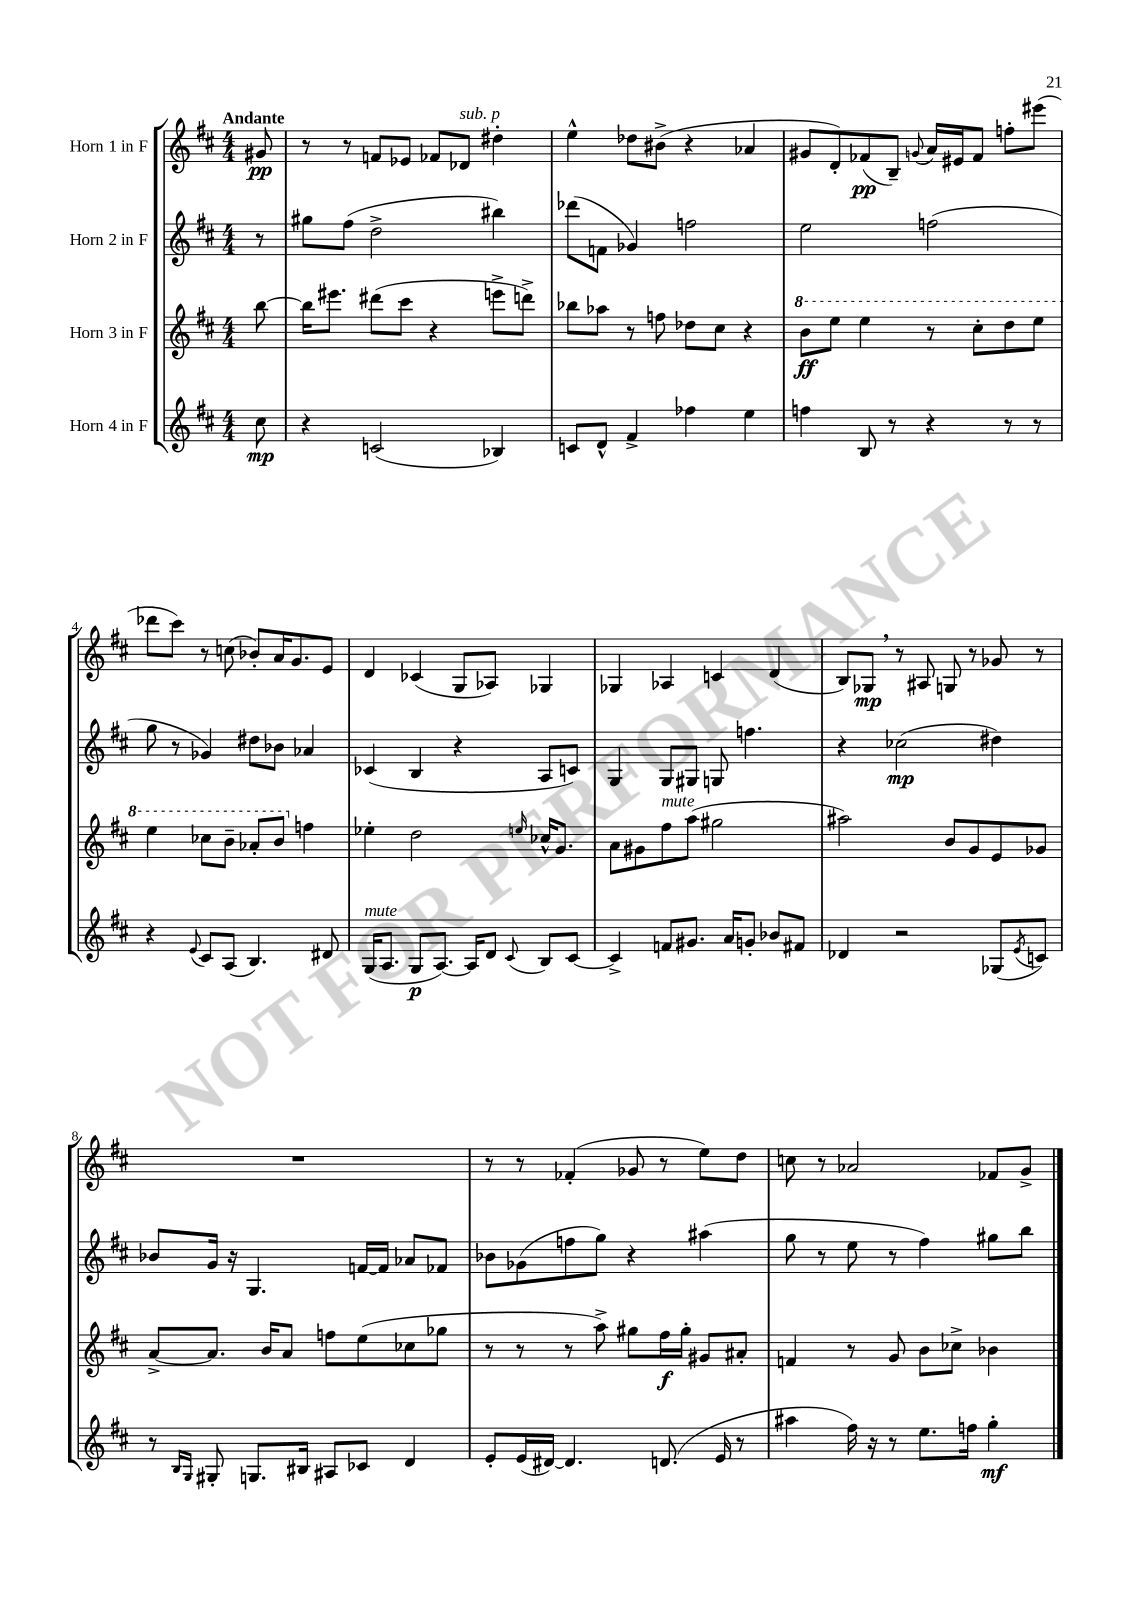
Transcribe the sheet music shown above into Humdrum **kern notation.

**kern	**kern	**kern	**kern
*staff4	*staff3	*staff2	*staff1
*clefG2	*clefG2	*clefG2	*clefG2
*k[f#c#]	*k[f#c#]	*k[f#c#]	*k[f#c#]
*M4/4	*M4/4	*M4/4	*M4/4
8cc#	[8bb	8r	8g#
=	=	=	=
4r	16bb]	8gg#	8r
.	8.eee#	.	.
.	.	(8ff#	8r
(2c	(8ddd#	2dd^	8f
.	8ccc#	.	8e-
.	4r	.	8f-
.	.	.	8d-
4B-)	8eee^	4bb#)	4dd#'
.	8ddd^)	.	.
=	=	=	=
8c	8bb-	(8ddd-	4ee^^
8d^^	8aa-	8f	.
4f#^	8r	4g-)	8dd-
.	8ff	.	(8b#^
4ff-	8dd-	2ff	4r
.	8cc#	.	.
4ee	4r	.	4a-
=	=	=	=
4ff	8bb	2ee	8g#
.	8eee	.	8d')
8B	4eee	.	(8f-
8r	.	.	8B~)
.	.	.	8qqg
4r	8r	(2ff	16a
.	.	.	16e#
.	8ccc#'	.	8f-
8r	8ddd	.	8ff'
8r	8eee	.	(8eee#
=	=	=	=
4r	4eee	8gg	8ddd-
.	.	8r	8ccc#)
8qqe	.	.	.
8c#	8ccc-	4g-)	8r
(8A	8bb~	.	(8cc
4.B)	8aa-'	8dd#	8b-')
.	8bb	8b-	16a
.	.	.	8.g
.	4ff	4a-	.
8d#	.	.	8e
=	=	=	=
(16G	4ee-'	(4c-	4d
8.A	.	.	.
8G	2dd	4B	(4c-
[8.A)	.	.	.
.	.	4r	8G
16A]	.	.	.
8d	.	.	8A-)
8qqc#	16qqee	.	.
8B	16cc-^^	8A	4G-
.	8.g	.	.
[8c#	.	8c)	.
=	=	=	=
4c#^]	8a	4G	4G-
.	8g#	.	.
8f	8ff#	8G	4A-
8.g#	(8aa	8G#	.
.	2gg#	8G	4c
16a	.	.	.
8g'	.	4.ff	.
8b-	.	.	(4d
8f#	.	.	.
=	=	=	=
4d-	2aa#)	4r	8B)
.	.	.	8G-
2r	.	(2cc-	8r
.	.	.	8A#
.	8b	.	8G
.	8g	.	8r
(8G-	8e	4dd#)	8g-
8qe	.	.	.
8c)	8g-	.	8r
=	=	=	=
8r	[8a^	8b-	1r
16qqB	.	.	.
16qqG	.	.	.
8G#'	8.a]	16g	.
.	.	16r	.
8.G	.	4.G	.
.	16b	.	.
.	8a	.	.
16B#	.	.	.
8A#	8ff	.	.
8c-	(8ee	[16f	.
.	.	16f]	.
4d	8cc-	8a-	.
.	8gg-	8f-	.
=	=	=	=
8e'	8r	8b-	8r
(16e	8r	(8g-	8r
[16d#)	.	.	.
4.d#]	8r	8ff	(4f-'
.	8aa^)	8gg)	.
.	8gg#	4r	8g-
(8.d	16ff#	.	8r
.	16gg#'	.	.
.	8g#	(4aa#	8ee)
16e	.	.	.
8r	8a#'	.	8dd
=	=	=	=
4aa#	4f	8gg	8cc
.	.	8r	8r
16ff#)	8r	8ee	2a-
16r	.	.	.
8r	8g	8r	.
8.ee	8b	4ff#)	.
.	8cc-^	.	.
16ff	.	.	.
4gg'	4b-	8gg#	8f-
.	.	8bb	8g^
==	==	==	==
*-	*-	*-	*-
